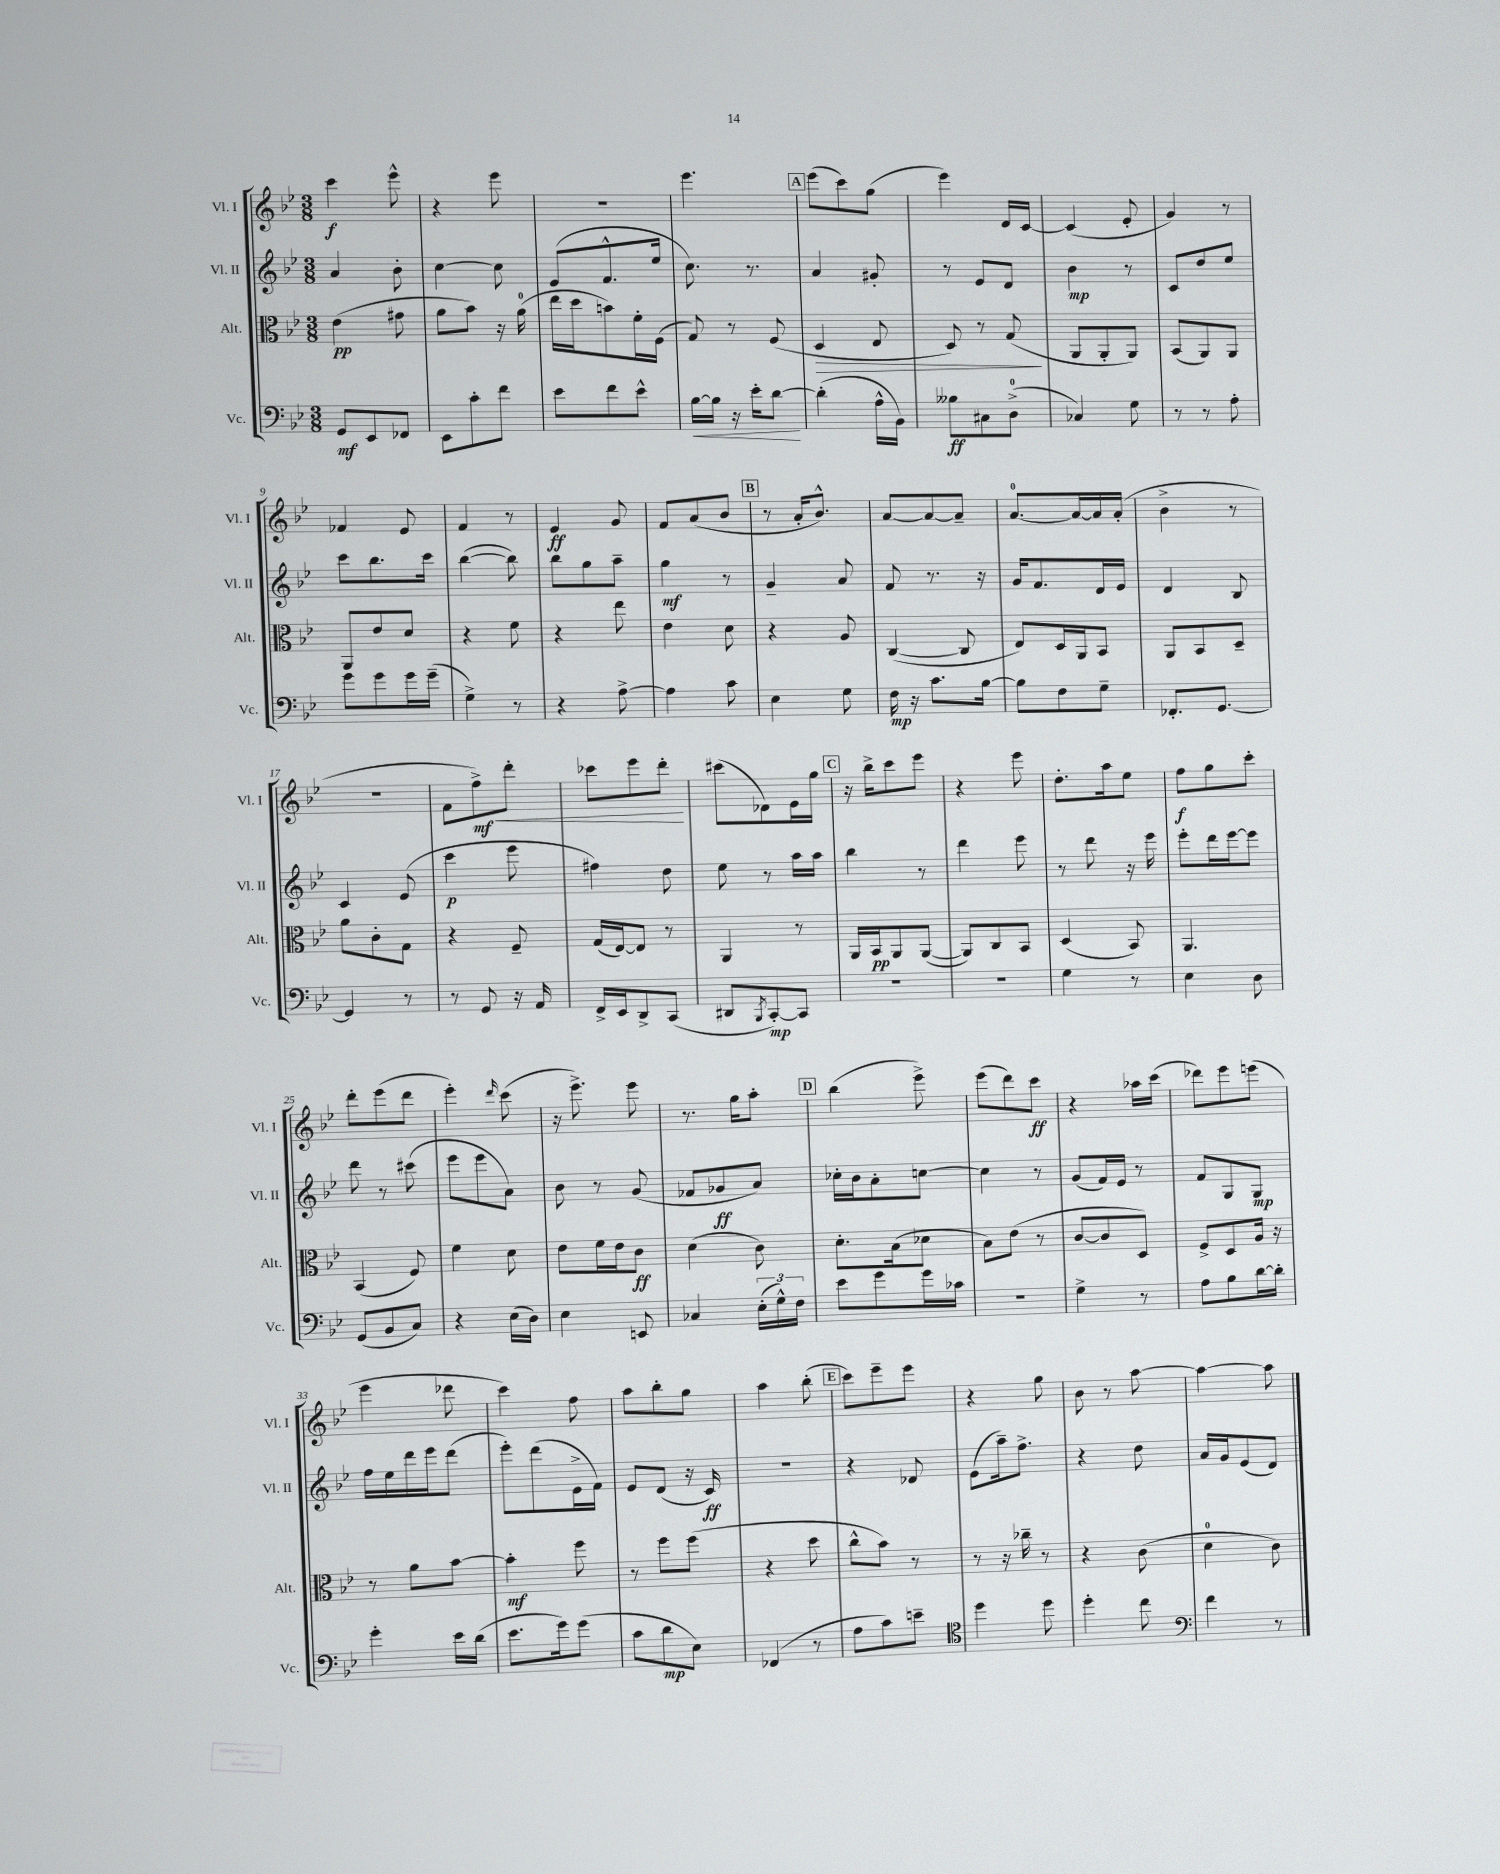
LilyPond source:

<<
\new StaffGroup <<
\new Staff = "s0" \with { instrumentName = "Vl. I" shortInstrumentName = "Vl. I" } {
    \clef treble \key bes \major \numericTimeSignature \time 3/8
    c'''4\f ees'''8-^ |
    r4 ees'''8 |
    r4. |
    ees'''4. |
    \mark \markup { \box "A" } ees'''8( c'''8) g''8( |
    ees'''4) d'16 c'16~ |
    c'4( ees'8-. |
    g'4) r8 |
    fes'4 ees'8 |
    f'4 r8 |
    ees'4\ff g'8 |
    f'8 a'8( bes'8 |
    \mark \markup { \box "B" } r8 a'16-. bes'8.-^) |
    a'8~ a'8~ a'8-- |
    a'8.-0~ a'16~ a'16 a'16-.( |
    bes'4-> r8 |
    R4. |
    f'8 f''8->\mf\<) d'''8-. |
    ces'''8 ees'''8 d'''8-.\! |
    cis'''8( des'8) ees'16 g''16 |
    \mark \markup { \box "C" } r16 bes''16-> c'''8 ees'''8 |
    r4 ees'''8 |
    d''8.-. a''16 ees''8 |
    f''8\f g''8 c'''8-. |
    d'''8-. ees'''8( d'''8 |
    ees'''4-.) \grace { d'''16 } c'''8( |
    r16 ees'''8.->) ees'''8 |
    r8. g''16 a''8-. |
    \mark \markup { \box "D" } bes''4( ees'''8->) |
    ees'''8( d'''8) c'''8\ff |
    r4 aes''16 c'''16( |
    des'''8) ees'''8 e'''8( |
    ees'''4 des'''8 |
    c'''4) f''8 |
    a''8 bes''8-. g''8 |
    a''4 bes''8-.( |
    \mark \markup { \box "E" } c'''8) ees'''8-- ees'''8 |
    r4 g''8 |
    bes'8 r8 a''8~ |
    a''4~ a''8 \bar "|." |
}
\new Staff = "s1" \with { instrumentName = "Vl. II" shortInstrumentName = "Vl. II" } {
    \clef treble \key bes \major \numericTimeSignature \time 3/8
    a'4 bes'8-. |
    c''4~ c''8 |
    ees'8( f'8.-^ ees''16 |
    c''8.) r8. |
    \mark \markup { \box "A" } a'4 gis'8-. |
    r8 ees'8 d'8 |
    bes'4\mp r8 |
    c'8 d''8 ees''8 |
    c'''8 bes''8. c'''16 |
    bes''4~( bes''8) |
    bes''8 g''8 a''8-- |
    g''4\mf r8 |
    \mark \markup { \box "B" } g'4-- a'8 |
    f'8 r8. r16 |
    g'16 f'8. d'16 ees'16 |
    d'4 bes8 |
    c'4 ees'8( |
    c'''4\p ees'''8 |
    fis''4) d''8 |
    ees''8 r8 a''16 a''16 |
    \mark \markup { \box "C" } bes''4 r8 |
    d'''4 ees'''8 |
    r8 d'''8 r16 ees'''16 |
    ees'''8-. d'''16 ees'''16~ ees'''8 |
    d'''8 r8 cis'''8( |
    ees'''8 ees'''8 a'8) |
    bes'8 r8 g'8( |
    fes'8 ges'8\ff a'8) |
    \mark \markup { \box "D" } ces''16-. bes'16 a'8-. c''8~ |
    c''4 r8 |
    g'8( f'16) ees'16 r8 |
    f'8 g8 g8\mp |
    f''16 ees''16 d'''16 ees'''16 d'''8( |
    ees'''8-.) d'''8( ees'16-> f'16) |
    ees'8 d'8( r16 c'16\ff) |
    R4. |
    \mark \markup { \box "E" } r4 des'8 |
    ees'8( a''16--) f''8.-> |
    r4 d''8 |
    a'16 g'16 ees'8( d'8) \bar "|." |
}
\new Staff = "s2" \with { instrumentName = "Alt." shortInstrumentName = "Alt." } {
    \clef alto \key bes \major \numericTimeSignature \time 3/8
    ees'4\pp( gis'8 |
    a'8 bes'8) r16 a'16-0( |
    ees''16 d''16 b'8) f'16-. f16( |
    g8) r8 f8( |
    \mark \markup { \box "A" } d4\> ees8 |
    d8) r8 g8\!( |
    a,8 a,8-. a,8) |
    bes,8( a,8) a,8 |
    a,8 ees'8 d'8 |
    r4 f'8 |
    r4 ees''8 |
    ees'4 d'8 |
    \mark \markup { \box "B" } r4 a8 |
    c4~( c8 |
    ees8) d16 a,16 bes,8 |
    a,8 bes,8 d8-- |
    a'8 c'8-. g8 |
    r4 f8-- |
    g16( ees16~) ees8 r8 |
    a,4 r8 |
    \mark \markup { \box "C" } a,16 bes,16\pp a,8 a,8~( |
    a,8) c8 bes,8 |
    d4( bes,8) |
    a,4. |
    bes,4( f8) |
    f'4 d'8 |
    ees'8 f'16 ees'16 c'8\ff |
    d'4( c'8) |
    \mark \markup { \box "D" } d'8.-. bes16( des'8 |
    bes8) ees'8( r8 |
    c'8~ c'8 d8) |
    f8-> d8 a16 r16 |
    r8 a'8 bes'8~ |
    bes'4-.\mf f''8 |
    r8 f''8 f''8( |
    r4 d''8 |
    \mark \markup { \box "E" } c''8-^ bes'8) r8 |
    r8 r16 ces''16-- r8 |
    r4 c'8( |
    d'4-0 c'8) \bar "|." |
}
\new Staff = "s3" \with { instrumentName = "Vc." shortInstrumentName = "Vc." } {
    \clef bass \key bes \major \numericTimeSignature \time 3/8
    g,8\mf ees,8 fes,8 |
    ees,8 c'8-. f'8 |
    ees'8 f'8 ees'8-^ |
    bes16~\< bes16 r16 ees'16-. d'8~\! |
    \mark \markup { \box "A" } d'4-.( a16-^ bes,16) |
    beses8\ff cis8 d8-0->( |
    ces4) g8 |
    r8 r8 a8-. |
    g'8 g'8 g'16 g'16--( |
    g4->) r8 |
    r4 a8~-> |
    a4 c'8 |
    \mark \markup { \box "B" } ees4 g8 |
    f16\mp r16 c'8. bes16~ |
    bes8 f8 g8-- |
    fes,8.-. g,8.~ |
    g,4 r8 |
    r8 g,8 r16 a,16 |
    f,16-> ees,16 d,8-> c,8( |
    dis,8 \acciaccatura { bes,,8 } c,8~-.\mp) c,8 |
    \mark \markup { \box "C" } R4. |
    R4. |
    g4 r8 |
    ees4 d8 |
    g,8( bes,8 c8) |
    r4 ees16( d16) |
    ees4 e,8 |
    ces4 \tuplet 3/2 { ees16-.( g16-^) f16 } |
    \mark \markup { \box "D" } ees'8 g'8 g'16 ces'16 |
    R4. |
    g4-> r8 |
    a8 bes8 d'16~ d'16-. |
    g'4-. ees'16 d'16( |
    ees'8. g'16) g'8( |
    c'8 d'8\mp ees8) |
    fes,4( r8 |
    \mark \markup { \box "E" } a8 c'8) e'8-- |
    \clef tenor d''4 d''8 |
    d''4-. c''8 |
    \clef bass f'4 r8 \bar "|." |
}
>>
>>
